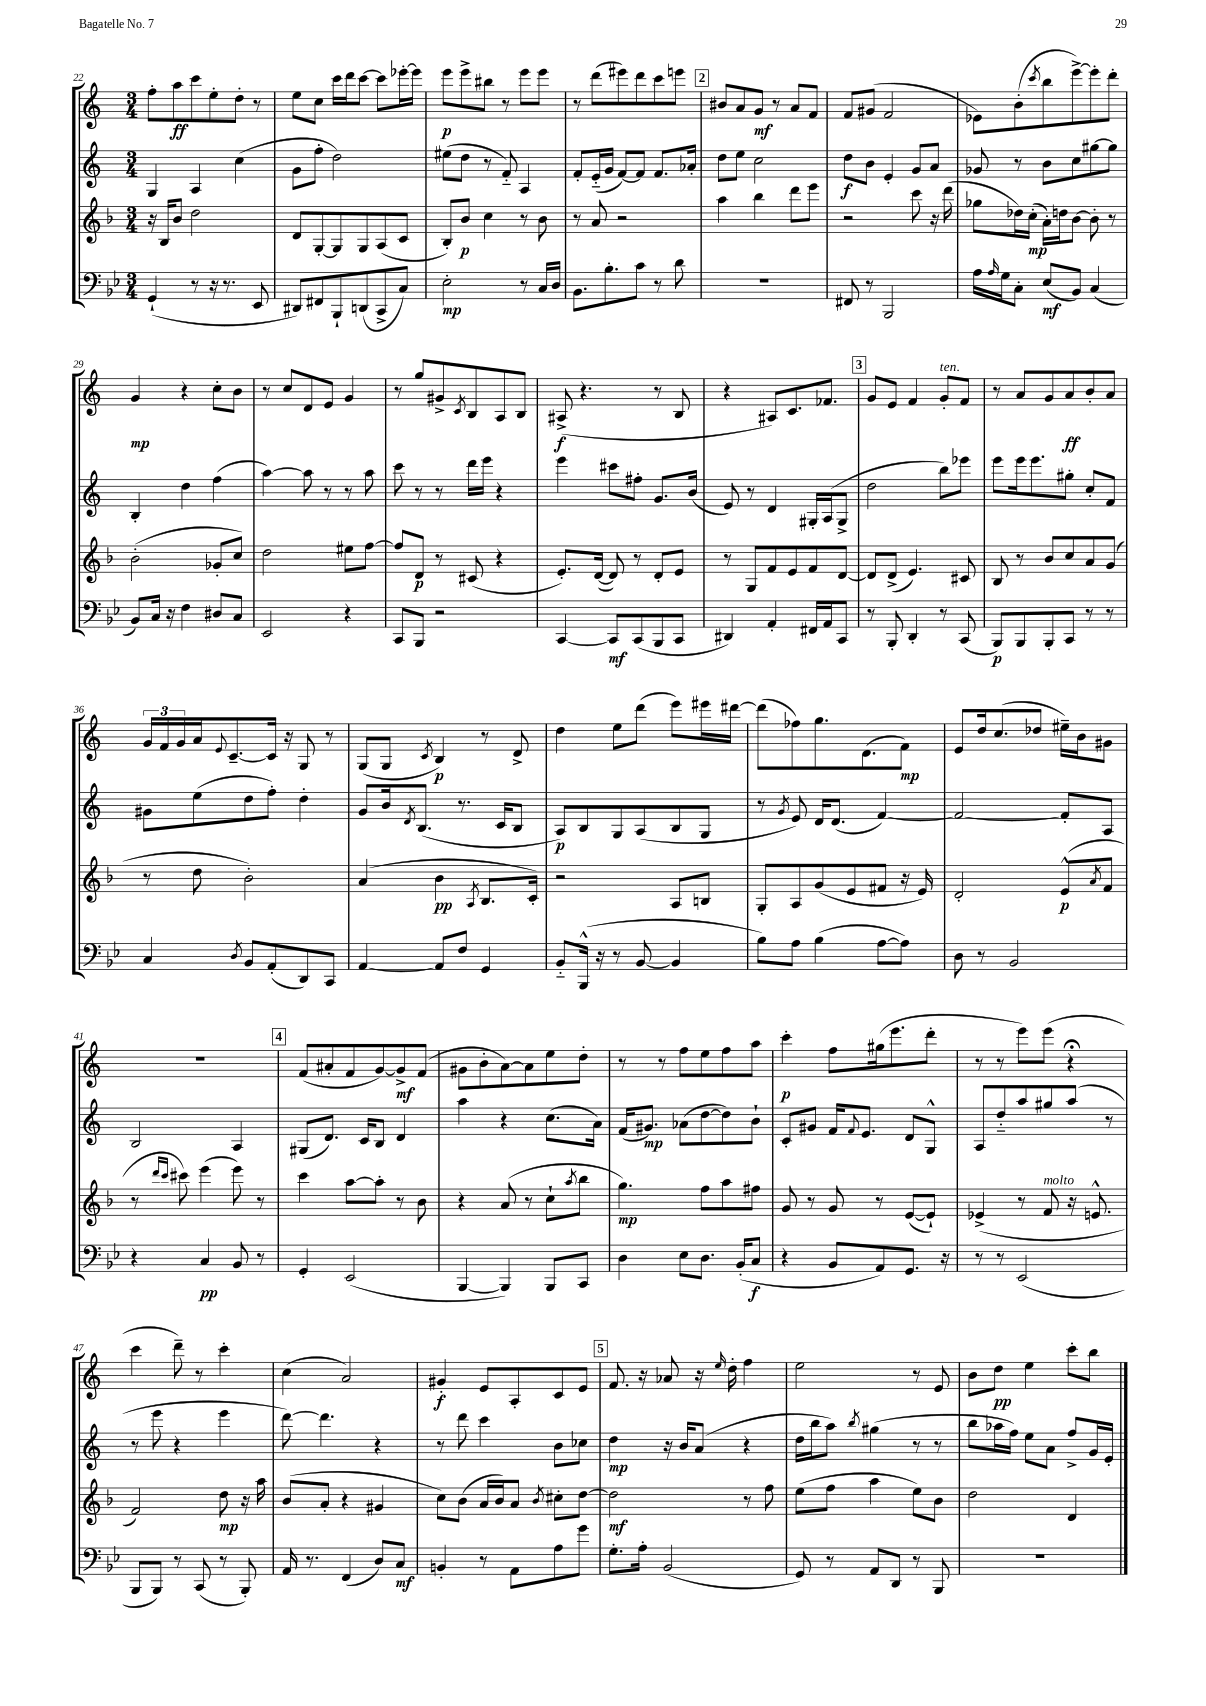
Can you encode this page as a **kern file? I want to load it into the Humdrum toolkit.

**kern	**kern	**kern	**kern
*staff4	*staff3	*staff2	*staff1
*clefF4	*clefG2	*clefG2	*clefG2
*k[b-e-]	*k[b-]	*k[]	*k[]
*M3/4	*M3/4	*M3/4	*M3/4
(4GG`/	16r	4G/	8ff'\L
.	16B-/LK	.	.
.	8b-/J	.	8aa\
8r	2dd\	4A/	8ccc\
16r	.	.	8ee'\
8.r	.	.	.
.	.	(4cc\	8dd'\J
8EE-/	.	.	8r
=	=	=	=
8DD#/L)	8d/L	8g\L	8ee\L
8FF#/	[8G'/	8ff'\J	8cc\J
8BBB-`/	8G/]	2dd\)	16ccc\LL
.	.	.	16ddd\J
(8DD/	8G/	.	[8ccc\J
8CC^/	(8A/	.	8ccc\]L
8C/J)	8c/J	.	[16eee-'\L
.	.	.	16eee-\]JJ
=	=	=	=
2E-'\	8B-'/L)	(8ee#\L	8eee\L
.	8b-/J	8dd\J	8eee^\
.	4cc\	8r	8bb#\J
.	.	8f'~/)	8r
8r	8r	4A/	8eee\L
16C/LL	8b-\	.	8eee\J
16D/JJ	.	.	.
=	=	=	=
8.BB-\L	8r	8f'/L	8r
.	8a/	(16e'~/L	(8ddd\L
8.B-'\	.	16g/JJ	.
.	2r	[8f/L)	8eee#\)
8c\J	.	8f/]J	8ddd\
8r	.	8.f/L	8ccc\
8d\	.	.	8eee\J
.	.	16a-'/Jk	.
=	=	=	=
2.r	4aa\	8dd\L	8b#/L
.	.	8ee\J	8a/
.	4bb-\	2cc\	8g/J
.	.	.	8r
.	8ddd\L	.	8a/L
.	8eee\J	.	8f/J
=	=	=	=
8FF#/	2r	8dd\L	8f/L
8r	.	8b\J	(8g#/J
2BBB-/	.	4e'/	2f/
.	8ccc\	8g/L	.
.	16r	8a/J	.
.	(16ddd\	.	.
=	=	=	=
16A\LL	8gg-\L	8g-/	8e-\L)
16qqA/	.	.	.
16G\J	.	.	.
8C'\J	16dd-\L)	8r	(8b'\
.	(16cc'\JJ	.	.
.	.	.	8qccc/
(8E-/L	16a'\LL)	8b\L	8bb\
.	16dd\J	.	.
8BB-/J)	[8b-\J	8cc\	[8eee^\)
(4C/	8b-'\]	[8gg#\	8eee'\]
.	8r	8gg#\]J	8ddd'\J
=	=	=	=
8BB-/L)	(2b-'\	4B'/	4g/
16C/Jk	.	.	.
16r	.	.	.
4F\	.	4dd\	4r
8D#/L	8g-'/L	(4ff\	8cc'\L
8C/J	8cc/J)	.	8b\J
=	=	=	=
2EE-/	2dd\	[4aa\)	8r
.	.	.	8cc/L
.	.	8aa\]	8d/
.	.	8r	8e/J
4r	8ee#\L	8r	4g/
.	[8ff\J	8aa\	.
=	=	=	=
8CC/L	8ff/]L	8ccc\	8r
8BBB-/J	8d/J	8r	8gg/L
2r	8r	8r	8g#^/
.	.	.	8qc/
.	(8c#/	16ddd\LL	8B/
.	.	16eee\JJ	.
.	4r	4r	8A/
.	.	.	8B/J
=	=	=	=
[4CC/	8.e'/L)	4eee\	(8A#^/
.	.	.	4.r
.	([16d/Jk	.	.
8CC/]L	8d/])	8ccc#\L	.
(8CC/	8r	8ff#'\J	.
8BBB-/	8d'/L	8.g/L	8r
8CC/J	8e/J	.	8B/
.	.	(16b/Jk	.
=	=	=	=
4DD#/)	8r	8e/)	4r
.	8G/L	8r	.
4AA'/	8f/	4d/	8A#/L)
.	8e/	.	8.c/
16FF#/LL	8f/	16G#'/LL	.
16AA/J	.	(16A/J	8.f-/J
8CC/J	[8d/J	8G#^/J	.
=	=	=	=
8r	8d/]L	2dd\	8g/L
8BBB-'/	(8d^/J	.	8e/J
4DD'/	4.e/)	.	4f/
8r	.	8bb\L)	8g'/L
(8CC/	8c#/	8eee-\J	8f/J
=	=	=	=
8BBB-/L)	8B-/	8eee\L	8r
8BBB-/	8r	16eee\k	8a/L
.	.	8.eee\	.
8BBB-'/	8b-/L	.	8g/
8CC/J	8cc/	8gg#'\J	8a/
8r	8a/	8cc'/L	8b'/
8r	(8g/J	8f/J	8a/J
=	=	=	=
4C/	8r	8g#\L	24g/LL
.	.	.	24f/
.	.	.	24g/
.	8dd\	(8ee\	16a/J
.	.	.	8qqe/
.	.	.	[8.c~/
8qD/	.	.	.
8BB-/L	2b-'\)	8dd\	.
(8AA'/	.	8ff'\J)	16c/]Jk
.	.	.	16r
8DD/)	.	4dd'\	8G/
8CC/J	.	.	8r
=	=	=	=
[4AA/	(4a/	8g/L	(8G/L
.	.	16b/k	8G/J
.	.	8qd/	.
.	.	(8.B/J	.
.	.	.	8qc/
8AA/]L	4b-\	.	4B/)
8F/J	.	8.r	.
.	8qA/	.	.
4GG/	8.B-/L	.	8r
.	.	16c/LK	.
.	.	8B/J	8d^/
.	16c'/Jk)	.	.
=	=	=	=
8BB-'~/L	2r	8A/L)	4dd\
(16BBB-^^/Jk	.	8B/	.
16r	.	.	.
8r	.	8G/	8ee\L
[8BB-/	.	(8A/	(8ddd\J
4BB-/]	8A/L	8B/	8eee\L)
.	8B/J	8G/J	16eee#\L
.	.	.	[16ddd#\JJ
=	=	=	=
8B-\L)	8G'/L	8r	(8ddd#\]L
.	.	8qg/	.
8A\J	8A/	8e/)	8ff-\)
(4B-\	(8g/	16d/LK	8.gg\
.	.	(8.d/J	.
.	8e/	.	.
.	.	.	(8.d\
[8A\L	8f#/J	[4f/)	.
8A\]J)	16r	.	8f\J)
.	16e/)	.	.
=	=	=	=
8D\	2d'/	2f/_	8e/L
8r	.	.	16dd/k
.	.	.	(8.cc/
2BB-/	.	.	.
.	.	.	8dd-/J
.	(8e^^/L	8f'/]L	16ee#~\LL)
.	.	.	16b\J
.	8qa/	.	.
.	8f/J	8A/J	8g#\J
=	=	=	=
4r	8r	2B/	2.r
.	16qqddd/LL	.	.
.	16qqccc/JJ	.	.
.	8ccc#\)	.	.
4C/	(4eee\	.	.
8BB-/	8eee\)	4A/	.
8r	8r	.	.
=	=	=	=
4GG'/	4ccc\	(8G#/L	(8f/L
.	.	8.d/J)	8a#'/
(2EE-/	[8aa\L	.	8f/
.	.	16c/LK	.
.	8aa'\]J	8B/J	[8g/)
.	8r	4d/	8g^/]
.	8b-\	.	(8f/J
=	=	=	=
[4BBB-/	4r	4aa\	8g#\L
.	.	.	8b'\
4BBB-/])	(8a/	4r	[8a\)
.	8r	.	8a\]
8BBB-/L	8cc`\L	(8.cc\L	8ee\
.	8qaa/	.	.
8CC/J	8bb-\J	.	8dd'\J
.	.	16a\Jk)	.
=	=	=	=
4D\	4.gg\)	(16f/LK	8r
.	.	8.g#/J)	.
.	.	.	8r
8E-\L	.	(8a-\L	8ff\L
8.D\J	8ff\L	[8dd\	8ee\
.	8aa\	8dd\])	8ff\
(16BB-'/LK	.	.	.
8C/J	8ff#\J	8b`\J	8aa\J
=	=	=	=
4r	8g/	8c'/L	4ccc'\
.	8r	8g#/J	.
8BB-/L	8g/	16f/LK	8ff\L
.	.	8qqf/	.
.	.	8.e/J	.
8AA/)	8r	.	(16gg#\k
.	.	.	8.eee\
8.GG/J	([8e/L	8d/L	.
.	8e`/]J)	8G^^/J	8ddd'\J
16r	.	.	.
=	=	=	=
8r	(4e-^/	8A/L	8r
8r	.	8dd'~/	8r
(2EE-/	8r	8aa/	8eee\L)
.	8f/	8gg#/	(8eee\J
.	16r	(8aa/J	4r;
.	8.e^^/	.	.
.	.	8r	.
=	=	=	=
8BBB-/L	2f/)	8r	4ccc\
8BBB-/J)	.	8eee\	.
8r	.	4r	8ddd~\)
(8CC/	.	.	8r
8r	8dd\	4eee\	4ccc'\
8BBB-'/)	16r	.	.
.	16aa\	.	.
=	=	=	=
16AA/	(8b-/L	[8ddd\)	(4cc\
8.r	.	.	.
.	8a'/J	4.ddd\]	.
(4FF/	4r	.	2a/)
8D/L)	4g#/	4r	.
8C/J	.	.	.
=	=	=	=
4BB'/	8cc\L)	8r	4g#'/
.	(8b-\J	8ddd\	.
8r	16a/LL	4ccc\	8e/L
.	16b-/J)	.	.
8AA\L	8a/J	.	8A'/
.	8qb-/	.	.
8A\	8cc#'\L	8b\L	8c/
8g\J	[8dd\J	8cc-\J	8e/J
=	=	=	=
8.G'\L	2dd\]	4dd\	8.f/
16A'\Jk	.	.	16r
(2BB-/	.	16r	8a-/
.	.	16b/LK	.
.	.	(8a/J	16r
.	.	.	16qqee/
.	.	.	16dd'\
.	8r	4r	4ff\
.	8ff\	.	.
=	=	=	=
8GG/)	(8ee\L	16dd\LL	2ee\
.	.	16bb\J	.
8r	8ff\J	8aa\J)	.
.	.	8qbb/	.
8AA/L	4aa\	(4gg#\	.
8DD/J	.	.	.
8r	8ee\L)	8r	8r
8BBB-/	8b-\J	8r	8e/
=	=	=	=
2.r	2dd\	8bb\L	8b\L
.	.	16aa-\L	8dd\J
.	.	16ff\JJ)	.
.	.	8ee\L	4ee\
.	.	8a\J	.
.	4d/	8ff^/L	8ccc'\L
.	.	16g/L	8bb\J
.	.	16e'/JJ	.
==	==	==	==
*-	*-	*-	*-
